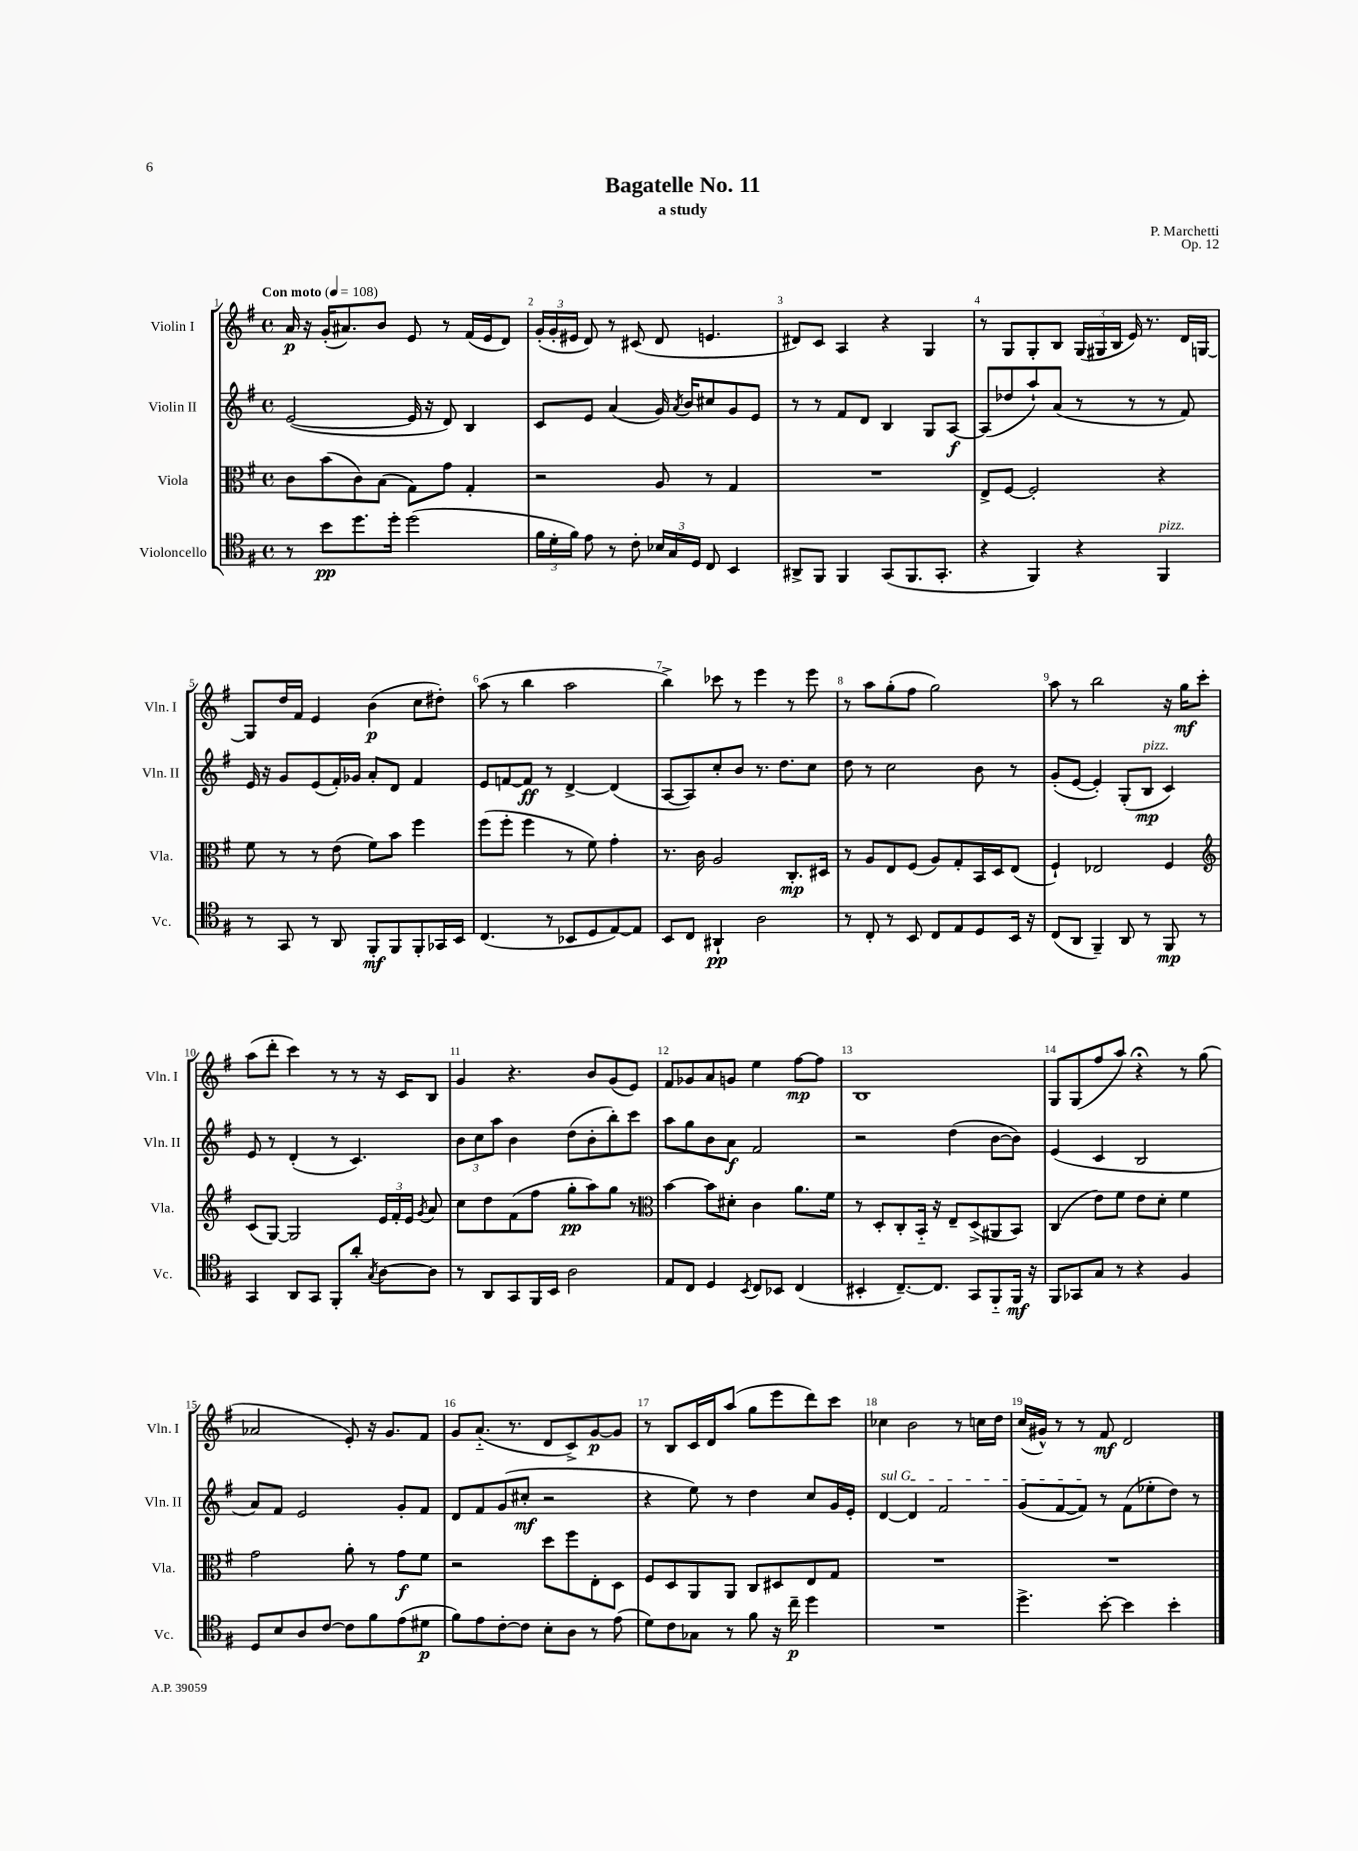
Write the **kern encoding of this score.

**kern	**dynam	**kern	**dynam	**kern	**dynam	**kern	**dynam
*part4	*part4	*part3	*part3	*part2	*part2	*part1	*part1
*staff4	*staff4	*staff3	*staff3	*staff2	*staff2	*staff1	*staff1
*I"Violoncello	*	*I"Viola	*	*I"Violin II	*	*I"Violin I	*
*I'Vc.	*	*I'Vla.	*	*I'Vln. II	*	*I'Vln. I	*
*clefC4	*	*clefC3	*	*clefG2	*	*clefG2	*
*k[f#]	*	*k[f#]	*	*k[f#]	*	*k[f#]	*
*M4/4	*	*M4/4	*	*M4/4	*	*M4/4	*
*met(c)	*	*met(c)	*	*met(c)	*	*met(c)	*
*MM108	*	*MM108	*	*MM108	*	*MM108	*
=1	=1	=1	=1	=1	=1	=1	=1
!	!	!	!	!	!	!LO:TX:a:B:t=Con moto	!
8r	.	8c\L	.	([2e/	.	16a/	p
.	.	.	.	.	.	16r	.
8b\L	pp	(8b\	.	.	.	(16g'/KL	.
.	.	.	.	.	.	8.a#X/)	.
8.dd\	.	8c\)	.	.	.	.	.
.	.	(8B\J	.	.	.	8b/J	.
16dd'\Jk	.	.	.	.	.	.	.
(2dd\	.	8G\L)	.	16e/]	.	8e/	.
.	.	.	.	16r	.	.	.
.	.	8g\J	.	8d/)	.	8r	.
.	.	4G'/	.	4B/	.	(16f#/LL	.
.	.	.	.	.	.	16e/J	.
.	.	.	.	.	.	8d/J)	.
=2	=2	=2	=2	=2	=2	=2	=2
24f#\LL	.	2r	.	8c/L	.	(24g'/LL	.
24d'\	.	.	.	.	.	24g'/	.
24f#\JJ)	.	.	.	.	.	24e#X/JJ	.
8e\	.	.	.	8e/J	.	8d/)	.
8r	.	.	.	(4a/	.	8r	.
8c'\	.	.	.	.	.	(8c#X/	.
24B-X/LL	.	8A/	.	16g/)	.	8d/	.
24G/	.	.	.	.	.	.	.
.	.	.	.	8qa/	.	.	.
.	.	.	.	16b/KL	.	.	.
24D/JJ	.	.	.	.	.	.	.
8C/	.	8r	.	8cc#X/	.	4.en/	.
4BB/	.	4G/	.	8g/	.	.	.
.	.	.	.	8e/J	.	.	.
=3	=3	=3	=3	=3	=3	=3	=3
8AA#X^/L	.	1r	.	8r	.	8d#X/L)	.
8FF#/J	.	.	.	8r	.	8c/J	.
4FF#/	.	.	.	8f#/L	.	4A/	.
.	.	.	.	8d/J	.	.	.
(8GG/L	.	.	.	4B/	.	4r	.
8.FF#/	.	.	.	.	.	.	.
.	.	.	.	8G/L	.	4G/	.
8.GG'/J	.	.	.	.	.	.	.
.	.	.	.	[8A/J	f	.	.
=4	=4	=4	=4	=4	=4	=4	=4
4r	.	8E^/L	.	(8A/L]	.	8r	.
.	.	[8F#/J	.	8dd-X/	.	8G/L	.
4FF#/)	.	2F#'/]	.	8aa`/)	.	8G'/	.
.	.	.	.	(8a/J	.	8B/J	.
4r	.	.	.	8r	.	(24G/LL	.
.	.	.	.	.	.	24G#X/	.
.	.	.	.	.	.	24B/JJ	.
.	.	.	.	8r	.	16e/)	.
.	.	.	.	.	.	8.r	.
!LO:TX:a:i:t=pizz.	!	!	!	!	!	!	!
4FF#/	.	4r	.	8r	.	.	.
.	.	.	.	8f#/)	.	16d/LL	.
.	.	.	.	.	.	[16Gn/JJ	.
!!LO:LB:g=z
=5	=5	=5	=5	=5	=5	=5	=5
8r	.	8f#\	.	16e/	.	8G/L]	.
.	.	.	.	16r	.	.	.
8GG/	.	8r	.	8g/L	.	16dd/L	.
.	.	.	.	.	.	16f#/JJ	.
8r	.	8r	.	(8e/	.	4e/	.
8AA/	.	(8e\	.	16f#'/L)	.	.	.
.	.	.	.	16g-X/JJ	.	.	.
8FF#'/L	mf	8f#\L)	.	8a'/L	.	(4b\	p
8FF#/	.	8b\J	.	8d/J	.	.	.
8FF#'/	.	4ff#\	.	4f#/	.	8cc\L	.
16GG-X/L	.	.	.	.	.	8dd#X'\J)	.
16BB/JJ	.	.	.	.	.	.	.
=6	=6	=6	=6	=6	=6	=6	=6
(4.C/	.	(8ff#\L	.	8e/L	.	(8aa\	.
.	.	8ff#'\J	.	[8fn/	.	8r	.
.	.	4ff#\	.	8f/J]	ff	4bb\	.
8r	.	.	.	8r	.	.	.
8BB-X/L	.	8r	.	[4d^/	.	2aa\	.
8D/	.	8f#\)	.	.	.	.	.
[8E/)	.	4g'\	.	(4d/]	.	.	.
8E/J]	.	.	.	.	.	.	.
=7	=7	=7	=7	=7	=7	=7	=7
8BB/L	.	8.r	.	[8A/L	.	4bb^\)	.
8C/J	.	.	.	8A/])	.	.	.
.	.	16c\	.	.	.	.	.
4AA#X`/	pp	2A/	.	8cc'/	.	8ccc-X\	.
.	.	.	.	8b/J	.	8r	.
2A\	.	.	.	8.r	.	4eee\	.
.	.	.	.	8.dd\L	.	.	.
.	.	8.C'/L	mp	.	.	8r	.
.	.	.	.	8cc\J	.	8eee\	.
.	.	16D#X/Jk	.	.	.	.	.
=8	=8	=8	=8	=8	=8	=8	=8
8r	.	8r	.	8dd\	.	8r	.
8C'/	.	8A/L	.	8r	.	8aa\L	.
8r	.	8E/	.	2cc\	.	(8gg'\	.
8BB/	.	(8F#/J	.	.	.	8ff#\J	.
8C/L	.	8A/L)	.	.	.	2gg\)	.
8E/	.	8G'/	.	.	.	.	.
8D/	.	16BB/L	.	8b\	.	.	.
.	.	16D/J	.	.	.	.	.
16BB/Jk	.	(8E/J	.	8r	.	.	.
16r	.	.	.	.	.	.	.
=9	=9	=9	=9	=9	=9	=9	=9
(8C/L	.	4F#`/)	.	(8g'/L	.	8aa\	.
8AA/J	.	.	.	[8e/J	.	8r	.
4FF#~/)	.	2E-X/	.	4e'/])	.	2bb\	.
8AA/	.	.	.	(8G'/L	.	.	.
!	!	!	!	!LO:TX:a:i:t=pizz.	!	!	!
8r	.	.	.	8B/J	mp	.	.
8FF#/	mp	4F#/	.	4c/)	.	16r	.
.	.	.	.	.	.	16gg\KL	mf
8r	.	.	.	.	.	8ccc'\J	.
!!LO:LB:g=z
=10	=10	=10	=10	=10	=10	=10	=10
*	*	*clefG2	*	*	*	*	*
4GG/	.	(8c/L	.	8e/	.	(8aa\L	.
.	.	[8G/J)	.	8r	.	8ddd'\J	.
8AA/L	.	2G/]	.	(4d'/	.	4ccc\)	.
8GG/J	.	.	.	.	.	.	.
8FF#'/L	.	.	.	8r	.	8r	.
8a'/J	.	.	.	4.c/)	.	8r	.
8qG/	.	.	.	.	.	.	.
[8A\L	.	24e/LL	.	.	.	16r	.
.	.	24f#'/	.	.	.	.	.
.	.	.	.	.	.	16c/KL	.
.	.	24e/JJ	.	.	.	.	.
.	.	8qg/	.	.	.	.	.
8A\J]	.	8a/	.	.	.	8B/J	.
=11	=11	=11	=11	=11	=11	=11	=11
8r	.	8cc\L	.	12b\L	.	4g/	.
.	.	.	.	12cc\	.	.	.
8AA/L	.	8dd\	.	.	.	.	.
.	.	.	.	12aa\J	.	.	.
8GG/	.	(8f#\	.	4b\	.	4.r	.
16FF#/L	.	8ff#\J	.	.	.	.	.
16BB/JJ	.	.	.	.	.	.	.
2A\	.	8gg'\L	pp	(8dd\L	.	.	.
.	.	8aa\)	.	8b'\	.	8b/L	.
.	.	8gg\J	.	8bb'\)	.	(8g/	.
.	.	8r	.	8ccc\J	.	8e/J)	.
=12	=12	=12	=12	=12	=12	=12	=12
*	*	*clefC3	*	*	*	*	*
8E/L	.	[4b\	.	8aa\L	.	8f#/L	.
8C/J	.	.	.	8gg\	.	8g-X/	.
4D/	.	8b\L]	.	8b\	.	8a/	.
.	.	8d#X'\J	.	8a\J	f	8gn/J	.
8qBB/	.	.	.	.	.	.	.
8C/L	.	4c\	.	2f#/	.	4ee\	.
8BB-X/J	.	.	.	.	.	.	.
(4C/	.	8.a\L	.	.	.	[8ff#\L	mp
.	.	.	.	.	.	8ff#\J]	.
.	.	16f#\Jk	.	.	.	.	.
=13	=13	=13	=13	=13	=13	=13	=13
4BB#X'/	.	8r	.	2r	.	1B	.
.	.	8D'/L	.	.	.	.	.
[8.C~/L)	.	8C'/	.	.	.	.	.
.	.	16BB/Jk	.	.	.	.	.
8.C/J]	.	16r	.	.	.	.	.
.	.	8E~/L	.	(4dd\	.	.	.
8GG/L	.	(8D^/	.	.	.	.	.
8FF#/	.	8AA#X/	.	[8b\L	.	.	.
16FF#/Jk	mf	8BB/J)	.	8b\J])	.	.	.
16r	.	.	.	.	.	.	.
=14	=14	=14	=14	=14	=14	=14	=14
8FF#/L	.	(4C/	.	(4e/	.	8G/L	.
8GG-X/	.	.	.	.	.	(8G/	.
8G/J	.	8e\L)	.	4c/	.	8ff#/	.
8r	.	8f#\J	.	.	.	8aa/J)	.
4r	.	8e\L	.	2B/	.	4r;<	.
.	.	8d'\J	.	.	.	.	.
4F#/	.	4f#\	.	.	.	8r	.
.	.	.	.	.	.	(8gg\	.
!!LO:LB:g=z
=15	=15	=15	=15	=15	=15	=15	=15
8D/L	.	2g\	.	8a/L)	.	2a-X/	.
8B/	.	.	.	8f#/J	.	.	.
8A/	.	.	.	2e/	.	.	.
[8c/J	.	.	.	.	.	.	.
8c\L]	.	8a'\	.	.	.	8e'/)	.
8f#\	.	8r	.	.	.	16r	.
.	.	.	.	.	.	8.g/L	.
(8e\	.	8g\L	f	8g'/L	.	.	.
8d#X\J	p	8f#\J	.	8f#/J	.	8f#/J	.
=16	=16	=16	=16	=16	=16	=16	=16
8f#\L)	.	2r	.	8d/L	.	8g/L	.
8e\	.	.	.	8f#/	.	(8.a/J	.
[8c'\	.	.	.	(8g/	.	.	.
.	.	.	.	.	.	8.r	.
8c\J]	.	.	.	8cc#X'/J	mf	.	.
8B'\L	.	8dd\L	.	2r	.	8d/L	.
8A\J	.	8ff#\	.	.	.	8c^/)	.
8r	.	8E'\	.	.	.	[8g/	p
(8e\	.	8D\J	.	.	.	8g/J]	.
=17	=17	=17	=17	=17	=17	=17	=17
8d\L)	.	8F#/L	.	4r	.	8r	.
8c\	.	8D/	.	.	.	8B/L	.
8G-X\J	.	8AA/	.	8ee\)	.	16c/L	.
.	.	.	.	.	.	16d/J	.
8r	.	8AA/J	.	8r	.	(8aa/J	.
8f#\	.	8C/L	.	4dd\	.	8gg\L	.
16r	.	8D#X/	.	.	.	8eee\	.
16cc~\	p	.	.	.	.	.	.
4dd\	.	8E/	.	8cc/L	.	8ddd\)	.
.	.	8G/J	.	16g/L	.	8ccc\J	.
.	.	.	.	16e'/JJ	.	.	.
=18	=18	=18	=18	=18	=18	=18	=18
!	!	!	!	!LO:TX:a:i:t=sul G	!	!	!
1r	.	1r	.	[4d/	.	4cc-X\	.
.	.	.	.	4d/]	.	2b\	.
.	.	.	.	2f#/	.	.	.
.	.	.	.	.	.	8r	.
.	.	.	.	.	.	16ccn\LL	.
.	.	.	.	.	.	16dd\JJ	.
=19	=19	=19	=19	=19	=19	=19	=19
4.dd^\	.	1r	.	(8g/L	.	(16cc/LL	.
.	.	.	.	.	.	16g#X^^/JJ)	.
.	.	.	.	[8f#/	.	8r	.
.	.	.	.	8f#/J])	.	8r	.
[8b'\	.	.	.	8r	.	8f#/	mf
4b\]	.	.	.	(8f#\L	.	2d/	.
.	.	.	.	8ee-X'\	.	.	.
4b'\	.	.	.	8dd\J)	.	.	.
.	.	.	.	8r	.	.	.
==	==	==	==	==	==	==	==
*-	*-	*-	*-	*-	*-	*-	*-
